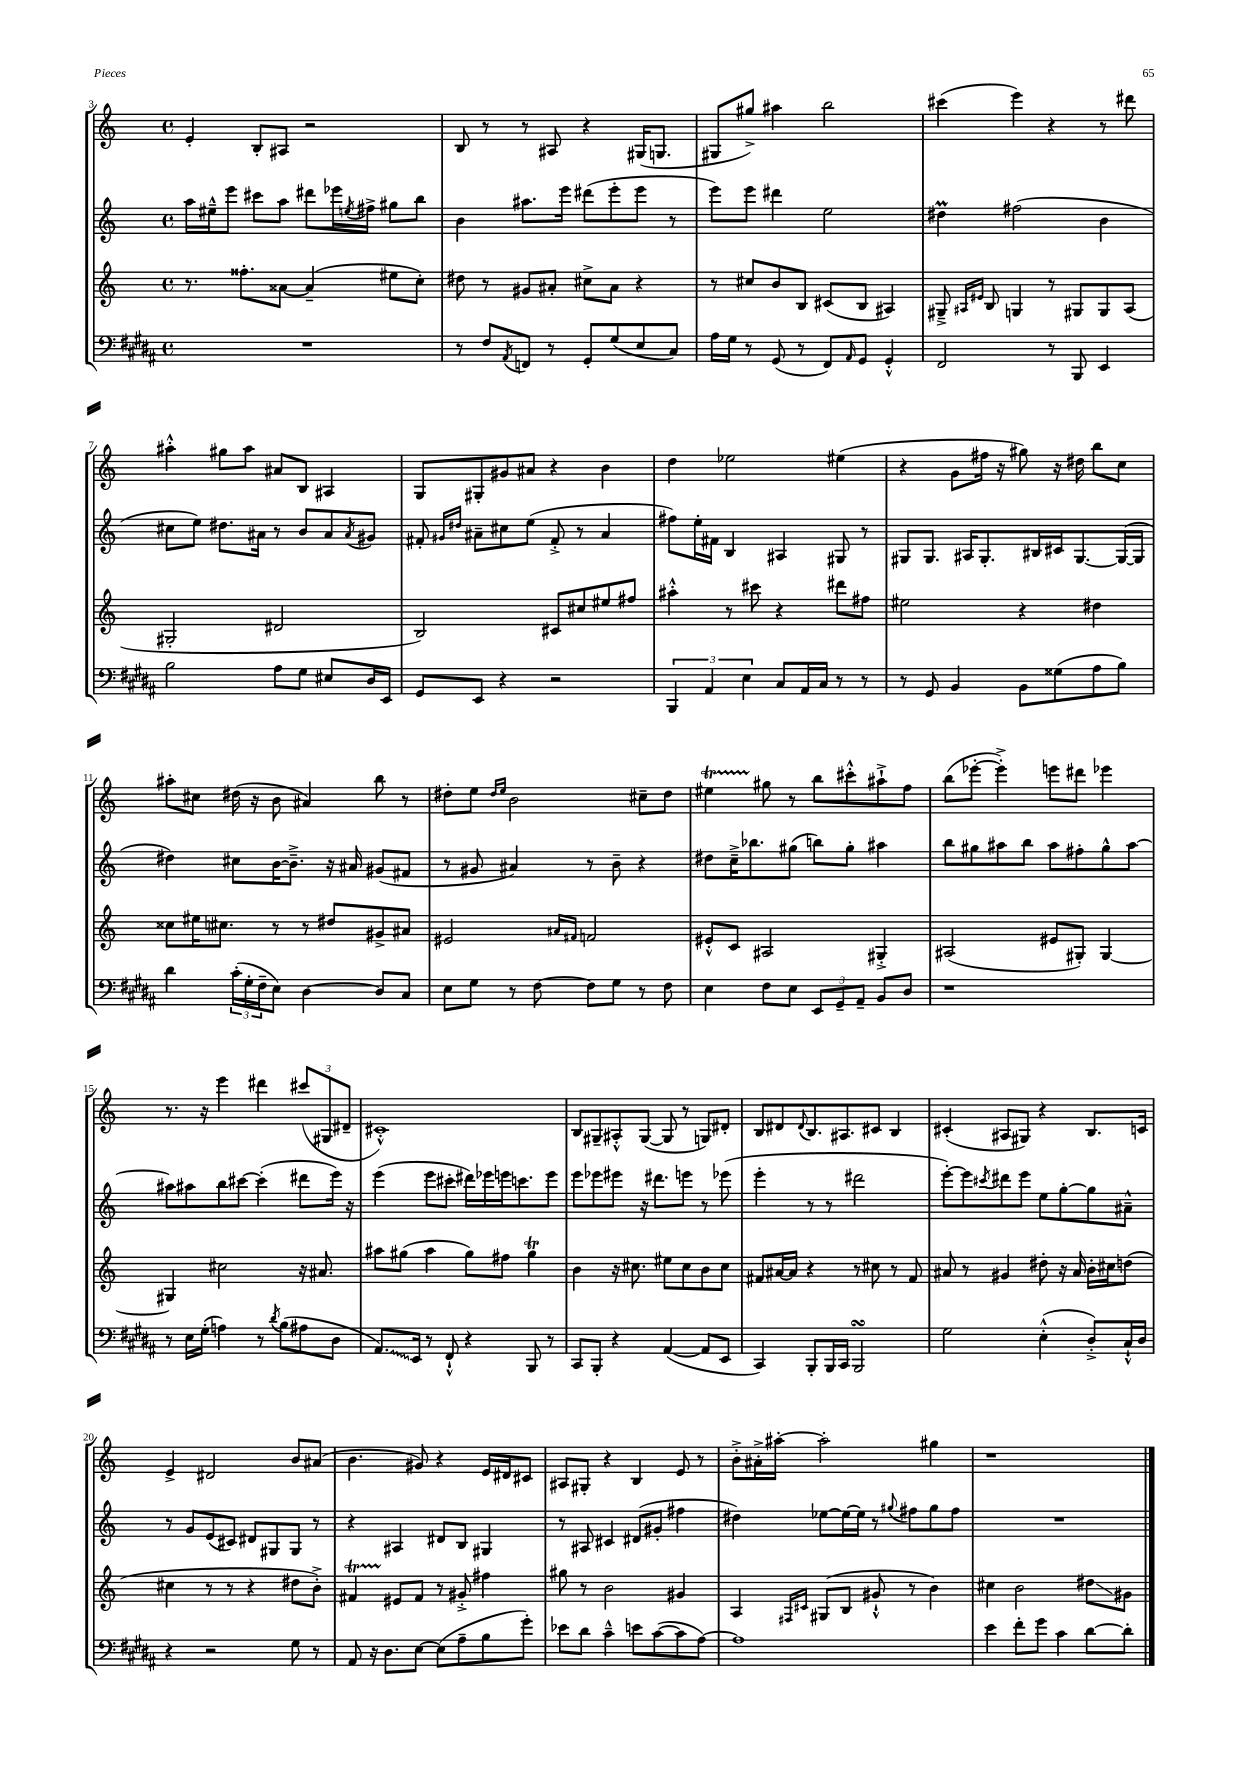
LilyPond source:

<<
\new StaffGroup <<
\new Staff = "s0" {
    \clef treble \key c \major \defaultTimeSignature \time 4/4
    e'4-. b8-. ais8 r2 |
    b8 r8 r8 ais8 r4 gis16( g8. |
    gis8 gis''8->) ais''4 b''2 |
    cis'''4( e'''4) r4 r8 dis'''8 |
    ais''4-.-^ gis''8 ais''8 ais'8 b8 ais4 |
    g8 gis8-. gis'8 ais'8 r4 b'4 |
    d''4 ees''2 eis''4( |
    r4 g'8 fis''16 r16 gis''8) r16 dis''16 b''8 c''8 |
    ais''8-. cis''8 dis''16( r16 b'8 ais'4) b''8 r8 |
    dis''8-. e''8 \grace { dis''16 e''16 } b'2 cis''8-- dis''8 |
    eis''4\startTrillSpan gis''8\stopTrillSpan r8 b''8 cis'''8-.-^ ais''8-!-> f''8 |
    b''8( ees'''8~-. ees'''4-.->) e'''8 dis'''8 ees'''4 |
    r8. r16 e'''4 dis'''4 \tuplet 3/2 { cis'''8( gis8 dis'8-- } |
    cis'1-.-^) |
    b8 gis8-- ais8-.-^ gis8~( gis8 r8 g8) dis'8-. |
    b8 dis'8 \appoggiatura { dis'8 } b8. ais8. cis'8 b4 |
    cis'4-.( ais8 gis8) r4 b8. c'16 |
    e'4-> dis'2 b'8 ais'8( |
    b'4. gis'8) r4 e'16 dis'16 cis'8 |
    ais8 gis8-. r4 b4 e'8 r8 |
    b'8-.-> ais'16-.-> ais''16~-. ais''2-. gis''4 |
    r1 \bar "|." |
}
\new Staff = "s1" {
    \clef treble \key c \major \defaultTimeSignature \time 4/4
    a''16 eis''16---^ e'''8 cis'''8 a''8 dis'''8 ees'''16 \acciaccatura { e''8 } fis''16-> gis''8 b''8 |
    b'4 ais''8. e'''16 dis'''8( e'''8-. e'''8 r8 |
    e'''8) e'''8 dis'''4 e''2 |
    dis''4\prall fis''2( b'4 |
    cis''8 e''8) dis''8. ais'16 r8 b'8 ais'8 \acciaccatura { ais'8 } gis'8 |
    fis'8-. \grace { gis'16 dis''16 } ais'8-- cis''8 e''8( fis'8-.-> r8 ais'4 |
    fis''8) e''16-. fis'16 b4 ais4 gis8 r8 |
    gis8 gis8. ais16 gis8.-. bis16 cis'16 gis8.~ gis16~( gis16 |
    dis''4) cis''8 b'16~ b'8.---> r16 ais'16 gis'8( fis'8 |
    r8 gis'8 ais'4) r8 b'8-- r4 |
    dis''8 c''16---> bes''8. gis''8( b''8) gis''8-. ais''4 |
    b''8 gis''8 ais''8 b''8 ais''8 fis''8-. gis''8-^ ais''8~ |
    ais''8 ais''8 b''8 cis'''8~ cis'''4-.( dis'''8 e'''16) r16 |
    e'''4( e'''8 cis'''8-. dis'''16) ees'''16 e'''16 c'''8. e'''8 |
    e'''8 ees'''8 eis'''8 r16 dis'''8. e'''8 r8 ees'''8( |
    e'''4-. r8 r8 dis'''2 |
    e'''8~-.) e'''8 \acciaccatura { cis'''8 } dis'''8 e'''8 e''8 g''8~-. g''8 ais'8---^ |
    r8 g'8 e'8( cis'8) dis'8 gis8 gis8 r8 |
    r4 ais4 dis'8 b8 gis4 |
    r8 ais8 cis'4 dis'8( gis'8-. fis''4 |
    dis''4) ees''8~ ees''16~ ees''16 r8 \appoggiatura { gis''8 } fis''8 gis''8 fis''8 |
    R1 \bar "|." |
}
\new Staff = "s2" {
    \clef treble \key c \major \defaultTimeSignature \time 4/4
    r8. fisis''8.-. aisis'8~ aisis'4--( eis''8 c''8-.) |
    dis''8 r8 gis'8 ais'8-. cis''8-> ais'8 r4 |
    r8 cis''8 b'8 b8 cis'8( b8 ais4) |
    gis8---> \grace { ais16 eis'16 } b8 g4 r8 gis8 gis8 ais8( |
    gis2-. dis'2 |
    b2) cis'8 cis''8 eis''8 fis''8 |
    ais''4-.-^ r8 cis'''8 r4 dis'''8 fis''8 |
    eis''2 r4 dis''4 |
    cisis''8 eis''16 cis''8. r8 r8 dis''8 gis'8-> ais'8 |
    eis'2 \grace { ais'16 fis'16 } f'2 |
    eis'8-.-^ c'8 ais2 gis4-.-> |
    ais2( eis'8 gis8-.) gis4~ |
    gis4 cis''2 r16 ais'8. |
    ais''8 gis''8( ais''4 gis''8) fis''8 gis''4\trill |
    b'4 r16 cis''8. eis''8 cis''8 b'8 cis''8 |
    fis'8 ais'16~ ais'16 r4 r8 cis''8 r8 fis'8 |
    ais'8 r8 gis'4 dis''8-. r16 ais'16 b'16-. cis''16 d''8( |
    cis''4 r8 r8 r4 dis''8 b'8-.->) |
    fis'4\startTrillSpan eis'8\stopTrillSpan fis'8 r8 gis'8-.-> fis''4 |
    gis''8 r8 b'2 gis'4 |
    a4 \grace { fis16 cis'16 } gis8( b8 gis'8-!-^ r8 b'4) |
    cis''4 b'2 dis''8\glissando gis'8 \bar "|." |
}
\new Staff = "s3" {
    \clef bass \key b \major \defaultTimeSignature \time 4/4
    R1 |
    r8 fis8 \acciaccatura { ais,8 } f,8 r8 gis,8-. gis8( e8 cis8) |
    ais16 gis16 r8 gis,8( r8 fis,8) \grace { ais,16 } gis,8 gis,4-.-^ |
    fis,2 r8 b,,8 e,4 |
    b2 ais8 gis8 eis8 dis16 e,16 |
    gis,8 e,8 r4 r2 |
    \tuplet 3/2 { b,,4 ais,4 e4 } cis8 ais,16 cis16 r8 r8 |
    r8 gis,8 b,4 b,8 gisis8( ais8 b8) |
    dis'4 \tuplet 3/2 { cis'16-.( gis16-. fis16-- } e8) dis4~ dis8 cis8 |
    e8 gis8 r8 fis8~ fis8 gis8 r8 fis8 |
    e4 fis8 e8 \tuplet 3/2 { e,8 gis,8-- ais,8-- } b,8 dis8 |
    r1 |
    r8 e16 gis16-.( a4) r8 \acciaccatura { dis'8 } b8( ais8 dis8 |
    \once \override Glissando.style = #'zigzag ais,8.\glissando) e,16 r8 fis,8-!-^ r4 b,,8 r8 |
    cis,8 b,,8-. r4 ais,4~( ais,8 e,8 |
    cis,4) b,,8-. b,,16 cis,16 b,,2\turn |
    gis2 e4-.-^( dis8-.->) cis16-!-^ dis16 |
    r4 r2 gis8 r8 |
    ais,8 r16 dis8. e8~ e8( ais8-- b8 gis'8-.) |
    ees'8 dis'8 cis'4---^ e'8 cis'8~( cis'8 ais8~) |
    ais1 |
    e'4 fis'8-. gis'8 cis'4 dis'8~ dis'8-. \bar "|." |
}
>>
>>
\layout { \context { \Score currentBarNumber = #3 } }
